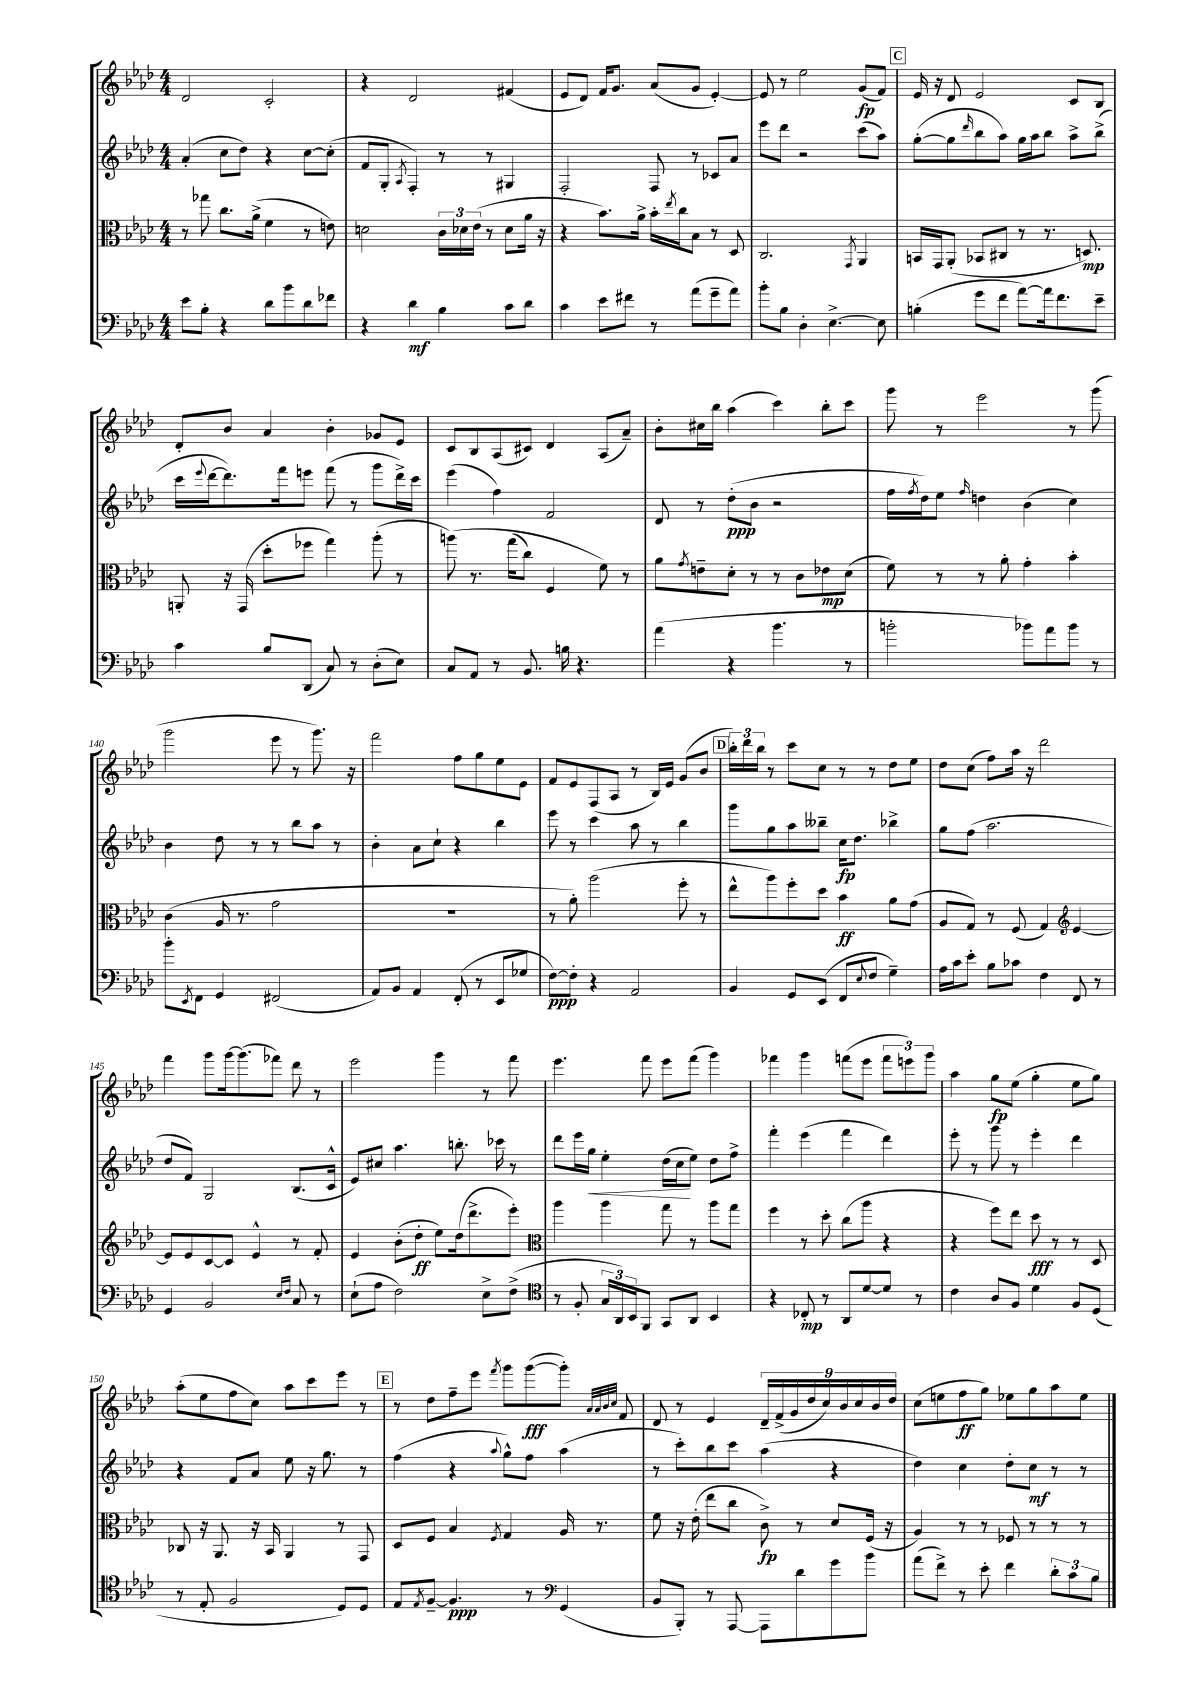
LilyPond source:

<<
\new StaffGroup <<
\new Staff = "s0" {
    \clef treble \key aes \major \numericTimeSignature \time 4/4
    des'2 c'2-. |
    r4 des'2 fis'4( |
    ees'8 des'8) f'16 g'8. aes'8( g'8 ees'4~-.) |
    ees'8 r8 ees''2 g'8\fp( f'8) |
    \mark \markup { \box "C" } ees'16 r16 des'8 ees'2 c'8 bes8 |
    des'8-. bes'8 aes'4 bes'4-. ges'8 ees'8 |
    c'8 bes8 aes8( cis'8) des'4 aes8( aes'8--) |
    bes'8-. cis''16 bes''16 aes''4( c'''4) bes''8-. c'''8 |
    g'''8 r8 ees'''2 r8 g'''8( |
    g'''2 ees'''8 r8 g'''8.) r16 |
    f'''2 f''8 g''8 ees''8 ees'8 |
    f'8 ees'8 f8( aes8 r8 bes16) ees'16 g'8( bes'8 |
    \mark \markup { \box "D" } \tuplet 3/2 { bes''16-.) des'''16 bes''16 } r8 c'''8 c''8 r8 r8 des''8 ees''8 |
    des''8 c''8( f''8) aes''16 r16 des'''2 |
    f'''4 g'''8 g'''16~ g'''8.( fes'''8) des'''8 r8 |
    ees'''2 g'''4 r8 f'''8 |
    ees'''4. f'''8 ees'''8 f'''8( g'''4) |
    fes'''4 g'''4 f'''8( ees'''8 \tuplet 3/2 { f'''8 e'''8) g'''8 } |
    aes''4 g''8\fp ees''8( g''4-. ees''8 g''8) |
    aes''8-.( ees''8 f''8 c''8) aes''8 c'''8 ees'''8 r8 |
    \mark \markup { \box "E" } r8 des''8 f''8-- ees'''8 \acciaccatura { f'''8 } g'''8 g'''8~\fff( g'''8-.) \grace { aes'32 aes'32 bes'32 c''32 } f'8 |
    des'8 r8 ees'4 \tuplet 9/8 { des'16-- f'16->( g'16 des''16 c''16) bes'16 c''16 bes'16 des''16 } |
    c''8( e''8 f''8\ff g''8) ees''8 g''8 aes''8 ees''8 \bar "|." |
}
\new Staff = "s1" {
    \clef treble \key aes \major \numericTimeSignature \time 4/4
    aes'4-.( c''8 des''8) r4 c''8~ c''8-.( |
    f'8 g8-. \acciaccatura { aes8 } f4-.) r8 r8 gis4 |
    f2-. f8 r8 ces'8 aes'8 |
    ees'''8 des'''8 r2 c'''8( aes''8) |
    \mark \markup { \box "C" } g''8~-.( g''8 \grace { des'''16 } bes''8 aes''8) g''16 aes''16 bes''8 aes''8-> bes''8->( |
    c'''16 \appoggiatura { ees'''8 } des'''16~ des'''8.) f'''16 e'''8 f'''8( r8 g'''8 des'''16->) c'''16 |
    ees'''4( f''4) f'2 |
    des'8 r8 des''8-.\ppp( bes'8 r2 |
    f''16 \acciaccatura { f''8 } des''16) ees''8 \grace { f''16 } d''4 bes'4( c''4) |
    bes'4 des''8 r8 r8 bes''8 aes''8 r8 |
    bes'4-. aes'8 c''8-! r4 bes''4 |
    ees'''8 r8 c'''4 aes''8 r8 bes''4 |
    \mark \markup { \box "D" } g'''8 g''8 aes''8 beses''8-- c''16\fp des''8. bes''4-> |
    g''8 f''8( aes''2. |
    des''8 f'8) g2 bes8.( c'16-^ |
    ees'8) cis''8 aes''4. b''8.-. ces'''16 r8 |
    des'''8 ees'''16 g''16\< ees''4-. des''16( c''16\! ees''8) des''8 f''8-> |
    f'''4-. ees'''4( f'''4 des'''4) |
    ees'''8-. r8 g'''8 r8 ees'''4-. des'''4 |
    r4 f'8 aes'8 ees''8 r16 g''8. r8 |
    \mark \markup { \box "E" } f''4( r4 \appoggiatura { aes''8 } g''8-^) f''8 aes''4( |
    r8 c'''8-.) bes''8 c'''8 aes''4( r4 |
    des''4) c''4 des''8-. c''8\mf r8 r8 \bar "|." |
}
\new Staff = "s2" {
    \clef alto \key aes \major \numericTimeSignature \time 4/4
    r8 ges''8 c''8. aes'16->( f'4 r8 e'8) |
    d'2 \tuplet 3/2 { c'16 des'16 ees'16( } r8 des'8 aes'16 r16 |
    r4 bes'8.) aes'16-> bes'16-. \acciaccatura { ees''8 } c''16 bes8 r8 des8 |
    c2. \acciaccatura { g,8 } aes,4 |
    \mark \markup { \box "C" } b,16 g,16 aes,8-.( bes,8 cis8 r8 r8. d8.\mp) |
    a,8-. r16 g,16( des''8-. fes''8 g''4) aes''8-.( r8 |
    a''8)\( r8. g''16( c''8) f4 f'8\) r8 |
    aes'8 \acciaccatura { g'8 } e'8-- des'8-. r8 r8 c'8 ees'8\mp des'8( |
    f'8) r8 r8 aes'8-. g'4-. bes'4-. |
    c'4( aes16 r8. g'2 |
    R1 |
    r8 aes'8-.) aes''2( f''8-. r8 |
    \mark \markup { \box "D" } ees''8-^ aes''8) f''8-. des''8 bes'4\ff aes'8 g'8( |
    aes8 g8) r8 f8( g4) \clef treble ees'4~ |
    ees'8 ees'8 c'8~ c'8 ees'4-^ r8 f'8-. |
    ees'4 bes'8-.( des''8-.\ff ees''8) des''16( des'''8.-> ees'''8-.) |
    \clef alto aes''4 aes''4 g''8 r8 aes''8 g''8 |
    f''4 r8 des''8-. c''8( aes''8 r4 |
    r4 f''8) ees''8 des''8\fff r8 r8 des8 |
    ces8 r16 aes,8. r16 bes,16 aes,4 r8 g,8 |
    \mark \markup { \box "E" } des8 f8 bes4 \acciaccatura { f8 } g4 aes16 r8. |
    f'8 r16 ees'16-.( ees''8 c''8 c'8->\fp) r8 des'8 f16( r16 |
    aes4) r8 r8 fes8 r8 r8 r8 \bar "|." |
}
\new Staff = "s3" {
    \clef bass \key aes \major \numericTimeSignature \time 4/4
    ees'8 bes8-. r4 des'8 bes'8 des'8 fes'8 |
    r4 des'4\mf bes4 c'8 des'8 |
    c'4 ees'8 fis'8 r8 aes'8( g'8-- aes'8) |
    bes'8-. bes8 des4-. ees4.~-> ees8 |
    \mark \markup { \box "C" } b4-.( g'8 f'8 aes'8~) aes'16 f'8. ees'8-- |
    c'4 bes8 des,8( c8) r8 des8-.( ees8) |
    c8 aes,8 r8 bes,8. b16 r4. |
    aes'4( r4 bes'4. r8 |
    b'2-. bes'8) aes'8 bes'8 r8 |
    bes'8-. \acciaccatura { ees,8 } f,8 g,4 fis,2( |
    aes,8) bes,8 aes,4 f,8-.( r8 ees,8 ges8 |
    f8~\ppp) f8-. r4 aes,2 |
    \mark \markup { \box "D" } bes,4 g,8 ees,8( f,8 \appoggiatura { ees8 } f8 g4--) |
    aes16 c'16 ees'8-. bes8 ces'8 f4 f,8 r8 |
    g,4 bes,2 \grace { ees16 f16 } c8 r8 |
    ees8-!( aes8 f2) ees8-> f8->( |
    \clef tenor r8 f8-. \tuplet 3/2 { g16 aes,16) bes,16 } f,8 g,8 aes,8 bes,4 |
    r4 ces8-.\mp r8 aes,8 des'8~ des'8 r8 |
    c'4 aes8 f8 des'4 f8 des8( |
    r8 ees8-. f2 des8) des8 |
    \mark \markup { \box "E" } ees8 \acciaccatura { ees8 } f8~-- f4.\ppp r8 \clef bass g,4( |
    bes,8 bes,,8-.) r8 aes,,8~ aes,,8 des'8 g'8 bes'8 |
    aes'8( f'8->) r8 ees'8-. f'4 \tuplet 3/2 { des'8-. c'8 bes8 } \bar "|." |
}
>>
>>
\layout { \context { \Score currentBarNumber = #131 \override BarNumber.break-visibility = ##(#f #t #t) barNumberVisibility = #(every-nth-bar-number-visible 5) } }
